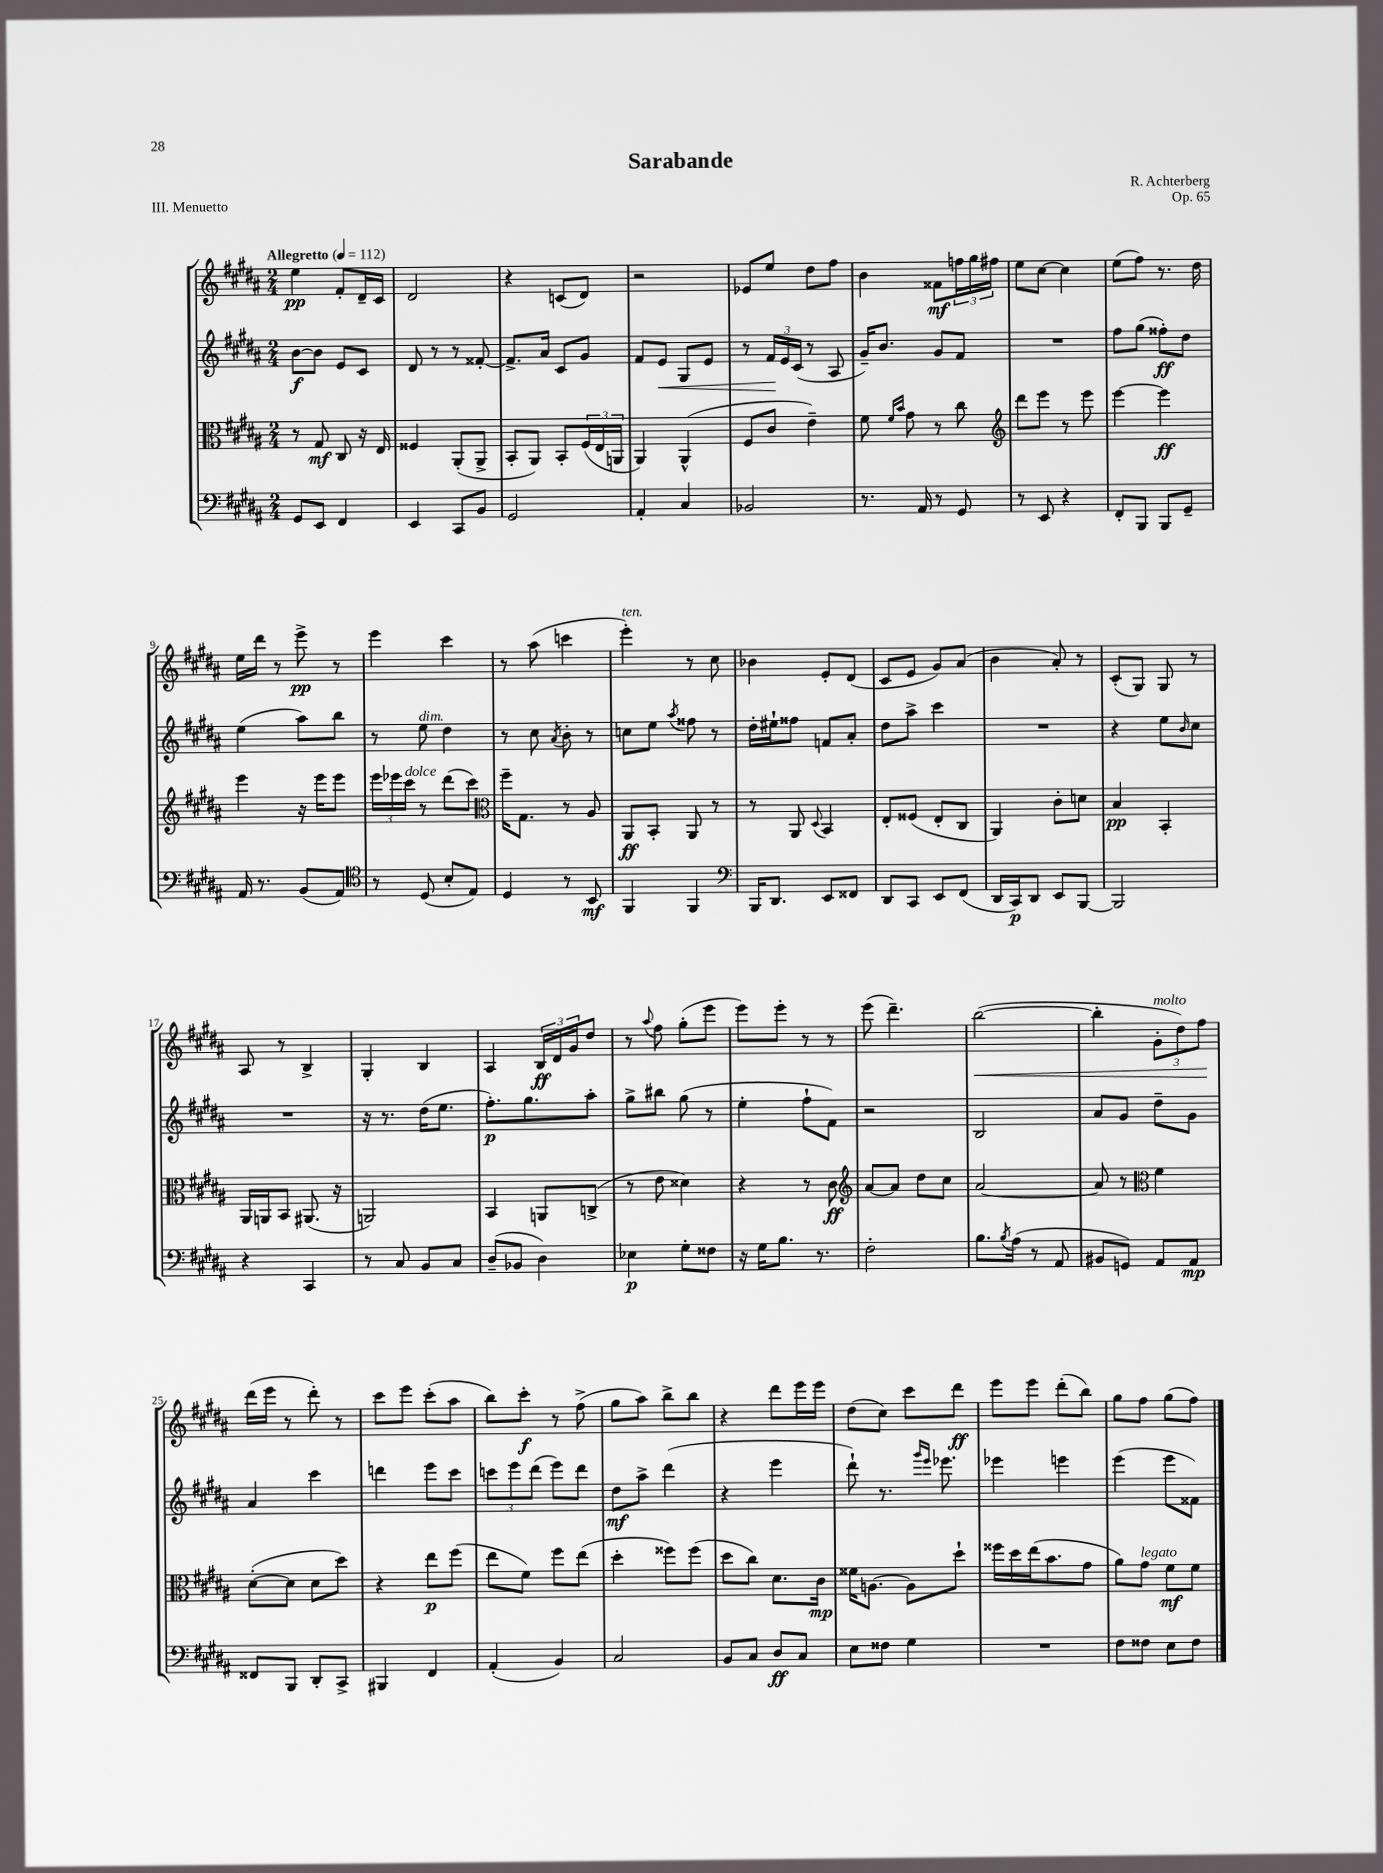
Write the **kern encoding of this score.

**kern	**kern	**kern	**kern
*staff4	*staff3	*staff2	*staff1
*clefF4	*clefC3	*clefG2	*clefG2
*k[f#c#g#d#a#]	*k[f#c#g#d#a#]	*k[f#c#g#d#a#]	*k[f#c#g#d#a#]
*M2/4	*M2/4	*M2/4	*M2/4
*MM112	*MM112	*MM112	*MM112
8GG#/L	8r	[8b\L	4ee\
8EE/J	8G#/	8b\]J	.
4FF#/	8C#/	8e/L	8f#'/L
.	16r	8c#/J	16d#~/L
.	16E/	.	16c#/JJ
=	=	=	=
4EE/	4F##/	8d#/	2d#/
.	.	8r	.
8CC#/L	(8AA#'/L	8r	.
8BB/J	8AA#^/J	[8f##'/	.
=	=	=	=
2GG#/	8BB'/L	8.f##^/]L	4r
.	8AA#/J)	.	.
.	.	16a#/Jk	.
.	8BB'/L	8c#/L	(8c/L
.	(24F#/L	8g#/J	8d#/J)
.	24E/	.	.
.	24AA/JJ	.	.
=	=	=	=
4AA#'/	4AA#/)	8f#/L	2r
.	.	8e/J	.
4C#/	(4AA#^^/	8G#/L	.
.	.	8e/J	.
=	=	=	=
2BB-/	8F#/L	8r	8e-/L
.	8c#/J	24f#/LL	8ee/J
.	.	24e/	.
.	.	(24c#/JJ	.
.	4e~\)	8r	8dd#\L
.	.	8A#/	8ff#\J
=	=	=	=
8.r	8f#\	16g#~/LK)	4b\
.	.	8.b/J	.
.	16qqf#/LL	.	.
.	16qqb/JJ	.	.
.	8g#\	.	.
16AA#/	.	.	.
8r	8r	8g#/L	8f##\L
8GG#/	8cc#\	8f#/J	24ff\L
.	.	.	24gg#\
.	.	.	24ff#\JJ
=	=	=	=
*	*clefG2	*	*
8r	8ddd#\L	2r	8ee\L
8EE/	8eee\J	.	[8cc#\J
4r	8r	.	4cc#\]
.	8eee\	.	.
=	=	=	=
8FF#'/L	[4eee\	8ff#\L	(8ee\L
8BBB/J	.	(8gg#\J	8ff#\J)
8BBB/L	4eee\]	8ff##'\L)	8.r
8GG#~/J	.	8dd#\J	.
.	.	.	16dd#\
=	=	=	=
16AA#/	4eee\	(4ee\	16ee\LL
8.r	.	.	16ddd#\JJ
.	.	.	8r
(8BB/L	16r	8aa#\L)	8eee^\
.	16eee\LK	.	.
8AA#/J)	8eee\J	8bb\J	8r
=	=	=	=
*clefC4	*	*	*
8r	24eee\LL	8r	4eee\
.	24eee-\	.	.
.	24ccc#\JJ	.	.
(8D#/	8r	8ee\	.
8B'/L	(8ddd#\L	4dd#\	4ccc#\
8E/J)	8ccc#\J)	.	.
=	=	=	=
*	*clefC3	*	*
4D#/	16ff#~\LK	8r	8r
.	8.G#\J	.	.
.	.	8cc#\	(8aa#\
.	.	8qa#/	.
8r	8r	8b'\	4ccc\
8BB/	8A#/	8r	.
=	=	=	=
4FF#/	8AA#/L	8cc\L	4eee'\)
.	8BB'/J	8ee\J	.
.	.	8qaa#/	.
4FF#/	8AA#/	8ff##\	8r
.	8r	8r	8cc#\
=	=	=	=
*clefF4	*	*	*
16BBB/LK	8r	16dd#'\LL	4b-\
8.DD#/J	.	16ee#`\J	.
.	8AA#/	8ff##\J	.
.	8qqD#/	.	.
8EE/L	4BB/	8f/L	8e'/L
8FF##/J	.	8a#'/J	(8d#/J
=	=	=	=
8DD#/L	8E'/L	8dd#\L	8c#/L
8CC#/J	(8F##/J	8aa#^\J	8e/J
8EE/L	8E'/L	4ccc#\	8g#/L)
(8FF#/J	8C#/J	.	(8a#/J
=	=	=	=
16DD#/LL	4AA#/)	2r	4b\
16CC#/J)	.	.	.
8DD#/J	.	.	.
8EE/L	8c#'\L	.	8a#'/)
[8BBB/J	8d\J	.	8r
=	=	=	=
2BBB/]	4B/	4r	(8c#'/L
.	.	.	8G#/J)
.	4BB'/	8ee\L	8G#/
.	.	16qqb/	.
.	.	8cc#\J	8r
=	=	=	=
4r	16AA#/LL	2r	8A#/
.	16AA/J	.	.
.	8BB/J	.	8r
4CC#/	(8.AA#/	.	4B^/
.	16r	.	.
=	=	=	=
8r	2AA/)	16r	4G#'/
.	.	8.r	.
8C#/	.	.	.
8BB/L	.	(16dd#\LK	4B/
.	.	8.ee\J	.
8C#/J	.	.	.
=	=	=	=
(8D#~/L	4BB/	8.ff#'\L)	4A#/
8BB-/J	.	.	.
.	.	8.gg#\	.
4D#\)	8AA/L	.	24B/LL
.	.	.	24d#/
.	.	.	24g#/J
.	(8C^/J	8aa#'\J	8dd#/J
=	=	=	=
4E-\	8r	8gg#^\L	8r
.	.	.	8qqaa#/
.	8e\	8bb#\J	8ff#\
8G#'\L	4d##\)	(8gg#\	(8gg#'\L
8F##\J	.	8r	8eee\J
=	=	=	=
16r	4r	4ee'\	8eee\L)
16G#\LK	.	.	.
8.B\J	.	.	8eee'\J
.	8r	8ff#`\L	8r
8.r	.	.	.
.	8c#\	8f#\J)	8r
=	=	=	=
*	*clefG2	*	*
2F#'\	[8a#/L	2r	(8eee\
.	8a#/]J	.	4.ddd#~\)
.	8dd#\L	.	.
.	8cc#\J	.	.
=	=	=	=
8.B\L	[2a#/	2B/	([2bb\
8qB/	.	.	.
(16A#\Jk	.	.	.
8r	.	.	.
8AA#/	.	.	.
=	=	=	=
8BB#/L	8a#/]	8a#/L	4bb'\]
8GG/J)	8r	8g#/J	.
*	*clefC3	*	*
8AA#/L	4f#\	8dd#~\L	12g#'\L
.	.	.	12dd#\)
8AA#/J	.	8g#\J	.
.	.	.	12ff#\J
=	=	=	=
8FF##/L	([8d#'\L	4a#/	(16ddd#\LL
.	.	.	16eee\JJ
8BBB/J	8d#\]J	.	8r
8DD#'/L	8d#\L	4ccc#\	8ddd#'\)
8CC#^/J	8dd#\J)	.	8r
=	=	=	=
4BBB#/	4r	4ddd\	8ccc#\L
.	.	.	8eee\J
4FF#/	8ee\L	8eee\L	(8ccc#'\L
.	(8ff#\J	8ccc#\J	8aa#\J
=	=	=	=
(4AA#'/	8ee\L	12ccc\L	8bb\L)
.	.	12eee\	.
.	8f#\J)	.	8ccc#'\J
.	.	(12ddd#\J	.
4BB/)	8ff#\L	8eee\L)	8r
.	(8ee\J	8ddd#\J	(8ff#^\
=	=	=	=
2C#/	4dd#'\	8dd#\L	8gg#\L
.	.	8aa#^\J	8aa#\J)
.	8ff##\L)	(4ddd#\	8bb^\L
.	(8ff##\J	.	8bb\J
=	=	=	=
8BB/L	8dd#\L	4r	4r
8C#/J	8cc#\J)	.	.
8D#/L	8.d#\L	4eee\	8ddd#\L
8C#/J	.	.	16eee\L
.	16c#\Jk	.	16eee\JJ
=	=	=	=
8E\L	16f##\LK	8ddd#`\)	(8dd#\L
.	[8.A\J	.	.
8F##\J	.	8.r	8cc#\J)
4G#\	8A\]L	.	8ccc#\L
.	.	16qqggg#/LL	.
.	.	16qqeee/JJ	.
.	.	8.eee-\	.
.	8dd#`\J	.	8ddd#\J
=	=	=	=
2r	16ff##\LL	4eee-\	8eee\L
.	16dd#\	.	.
.	(16ee\J	.	8eee\J
.	8.b\	.	.
.	.	4eee\	(8ddd#'\L
.	8g#\J	.	8bb\J)
=	=	=	=
8F#\L	8a#\L)	(4eee\	8gg#\L
8F##\J	8g#\J	.	8ff#\J
8E\L	8f#\L	8eee\L	(8gg#\L
8F##\J	8f#\J	8f##\J)	8ff#\J)
==	==	==	==
*-	*-	*-	*-
